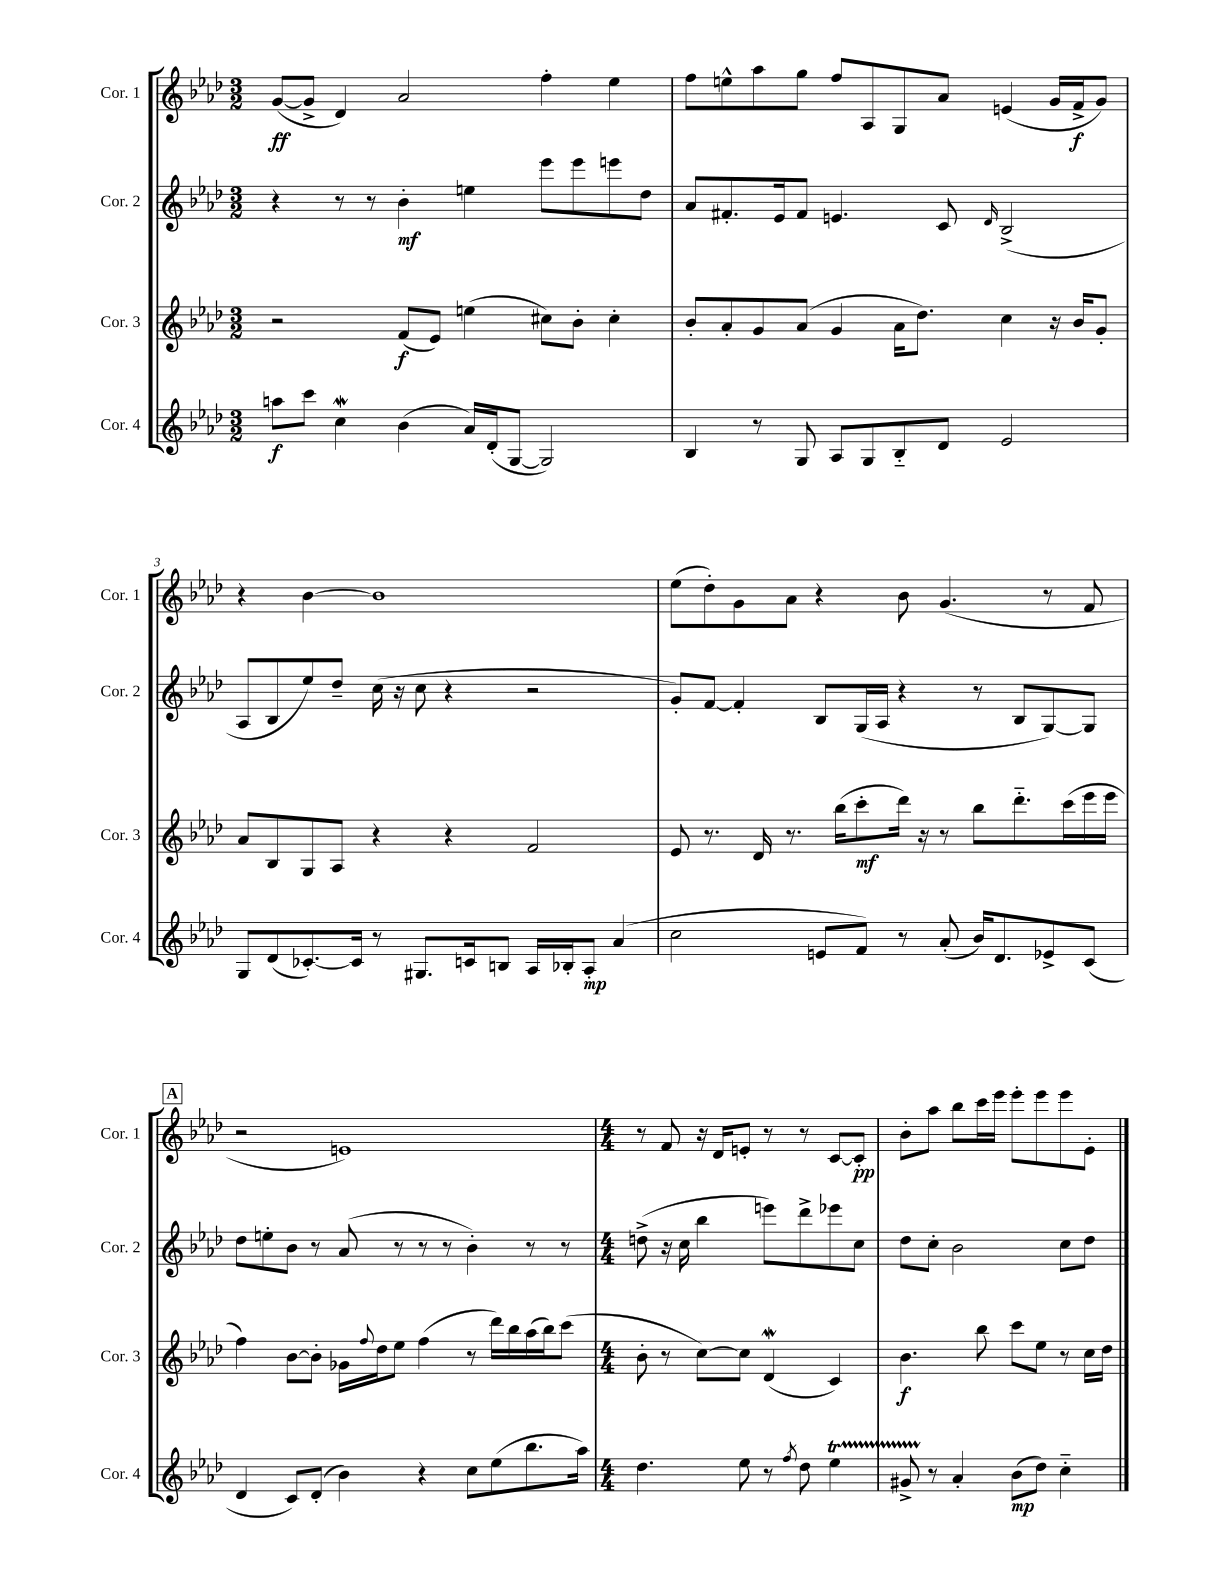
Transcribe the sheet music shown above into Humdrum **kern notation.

**kern	**dynam	**kern	**dynam	**kern	**dynam	**kern	**dynam
*part4	*part4	*part3	*part3	*part2	*part2	*part1	*part1
*staff4	*staff4	*staff3	*staff3	*staff2	*staff2	*staff1	*staff1
*I"Cor. 4	*	*I"Cor. 3	*	*I"Cor. 2	*	*I"Cor. 1	*
*I'Cor. 4	*	*I'Cor. 3	*	*I'Cor. 2	*	*I'Cor. 1	*
*clefG2	*	*clefG2	*	*clefG2	*	*clefG2	*
*k[b-e-a-d-]	*	*k[b-e-a-d-]	*	*k[b-e-a-d-]	*	*k[b-e-a-d-]	*
*M3/2	*	*M3/2	*	*M3/2	*	*M3/2	*
=1	=1	=1	=1	=1	=1	=1	=1
8aan\L	f	2r	.	4r	.	([8g/L	ff
8ccc\J	.	.	.	.	.	8g^/J]	.
4ccW\	.	.	.	8r	.	4d-/)	.
.	.	.	.	8r	.	.	.
(4b-\	.	(8f/L	f	4b-'\	mf	2a-/	.
.	.	8e-/J)	.	.	.	.	.
16a-/LL)	.	(4een\	.	4een\	.	.	.
(16d-'/J	.	.	.	.	.	.	.
[8G/J	.	.	.	.	.	.	.
2G/])	.	8cc#X\L)	.	8eee-\L	.	4ff'\	.
.	.	8b-'\J	.	8eee-\	.	.	.
.	.	4cc#'\	.	8eeen\	.	4ee-\	.
.	.	.	.	8dd-\J	.	.	.
=2	=2	=2	=2	=2	=2	=2	=2
4B-/	.	8b-'/L	.	8a-/L	.	8ff\L	.
.	.	8a-'/	.	8.f#X'/	.	8een^^\	.
8r	.	8g/	.	.	.	8aa-\	.
.	.	.	.	16e-/k	.	.	.
8G/	.	(8a-/J	.	8f#/J	.	8gg\J	.
8A-/L	.	4g/	.	4.en/	.	8ff/L	.
8G/	.	.	.	.	.	8A-/	.
8B-/	.	16a-\KL	.	.	.	8G/	.
.	.	8.dd-\J)	.	.	.	.	.
8d-/J	.	.	.	8c/	.	8a-/J	.
.	.	.	.	16qqd-/	.	.	.
2e-/	.	4cc\	.	(2B-^/	.	(4en/	.
.	.	16r	.	.	.	16g/LL	.
.	.	16b-/KL	.	.	.	16f^/J	f
.	.	8g'/J	.	.	.	8g/J)	.
!!LO:LB:g=z
=3	=3	=3	=3	=3	=3	=3	=3
8G/L	.	8a-/L	.	8A-/L	.	4r	.
(8d-/	.	8B-/	.	8B-/	.	.	.
[8.c-X'/)	.	8G/	.	8ee-/)	.	[4b-\	.
.	.	8A-/J	.	8dd-~/J	.	.	.
16c-/Jk]	.	.	.	.	.	.	.
8r	.	4r	.	(16cc\	.	1b-]	.
.	.	.	.	16r	.	.	.
8.G#X/L	.	.	.	8cc\	.	.	.
.	.	4r	.	4r	.	.	.
16cn/k	.	.	.	.	.	.	.
8Bn/J	.	.	.	.	.	.	.
16A-/LL	.	2f/	.	2r	.	.	.
16B-X'/J	.	.	.	.	.	.	.
8A-'/J	mp	.	.	.	.	.	.
(4a-/	.	.	.	.	.	.	.
=4	=4	=4	=4	=4	=4	=4	=4
2cc\	.	8e-/	.	8g'/L)	.	(8ee-\L	.
.	.	8.r	.	[8f/J	.	8dd-'\)	.
.	.	.	.	4f'/]	.	8g\	.
.	.	16d-/	.	.	.	.	.
.	.	8.r	.	.	.	8a-\J	.
8en/L	.	.	.	8B-/L	.	4r	.
.	.	(16bb-\KL	.	.	.	.	.
8f/J)	.	8ccc'\	mf	(16G/L	.	.	.
.	.	.	.	16A-/JJ	.	.	.
8r	.	16ddd-\Jk)	.	4r	.	8b-\	.
.	.	16r	.	.	.	.	.
(8a-'/	.	8r	.	.	.	(4.g/	.
16b-/KL)	.	8bb-\L	.	8r	.	.	.
8.d-/	.	.	.	.	.	.	.
.	.	8.ddd-\	.	8B-/L	.	.	.
8e-X^/	.	.	.	[8G/)	.	8r	.
.	.	(16ccc\L	.	.	.	.	.
(8c/J	.	16eee-\	.	8G/J]	.	8f/	.
.	.	16eee-\JJ	.	.	.	.	.
!!LO:LB:g=z
!!LO:REH:place=s1:t=A
=5	=5	=5	=5	=5	=5	=5	=5
4d-/	.	4ff\)	.	8dd-\L	.	2r	.
.	.	.	.	8een'\	.	.	.
8c/L)	.	[8b-\L	.	8b-\J	.	.	.
(8d-'/J	.	8b-'\J]	.	8r	.	.	.
4b-\)	.	16g-X\LL	.	(8a-/	.	1en)	.
.	.	8qqff/	.	.	.	.	.
.	.	16dd-\J	.	.	.	.	.
.	.	8ee-\J	.	8r	.	.	.
4r	.	(4ff\	.	8r	.	.	.
.	.	.	.	8r	.	.	.
8cc\L	.	8r	.	4b-'\)	.	.	.
(8ee-\	.	16ddd-\LL)	.	.	.	.	.
.	.	16bb-\	.	.	.	.	.
8.bb-\	.	(16aa-\	.	8r	.	.	.
.	.	16bb-\J)	.	.	.	.	.
.	.	(8ccc\J	.	8r	.	.	.
16aa-\Jk)	.	.	.	.	.	.	.
=6	=6	=6	=6	=6	=6	=6	=6
*M4/4	*	*M4/4	*	*M4/4	*	*M4/4	*
4.dd-\	.	8b-'\	.	(8ddn^\	.	8r	.
.	.	8r	.	16r	.	8f/	.
.	.	.	.	16cc\	.	.	.
.	.	[8cc\L)	.	4bb-\	.	16r	.
.	.	.	.	.	.	16d-/KL	.
8ee-\	.	8cc\J]	.	.	.	8en'/J	.
8r	.	(4d-w/	.	8eeen\L)	.	8r	.
8qff/	.	.	.	.	.	.	.
8dd-\	.	.	.	8ddd-^\	.	8r	.
4ee-T\	.	4c/)	.	8eee-X\	.	[8c/L	.
.	.	.	.	8cc\J	.	8c'/J]	pp
=7	=7	=7	=7	=7	=7	=7	=7
8g#XTTT^/	.	4.b-\	f	8dd-\L	.	8b-'\L	.
8r	.	.	.	8cc'\J	.	8aa-\J	.
4a-'/	.	.	.	2b-\	.	8bb-\L	.
.	.	8bb-\	.	.	.	16ccc\L	.
.	.	.	.	.	.	16eee-\JJ	.
(8b-\L	mp	8ccc\L	.	.	.	8eee-'\L	.
8dd-\J)	.	8ee-\J	.	.	.	8eee-\	.
4cc\	.	8r	.	8cc\L	.	8eee-\	.
.	.	16cc\LL	.	8dd-\J	.	8e-'\J	.
.	.	16dd-\JJ	.	.	.	.	.
==	==	==	==	==	==	==	==
*-	*-	*-	*-	*-	*-	*-	*-
